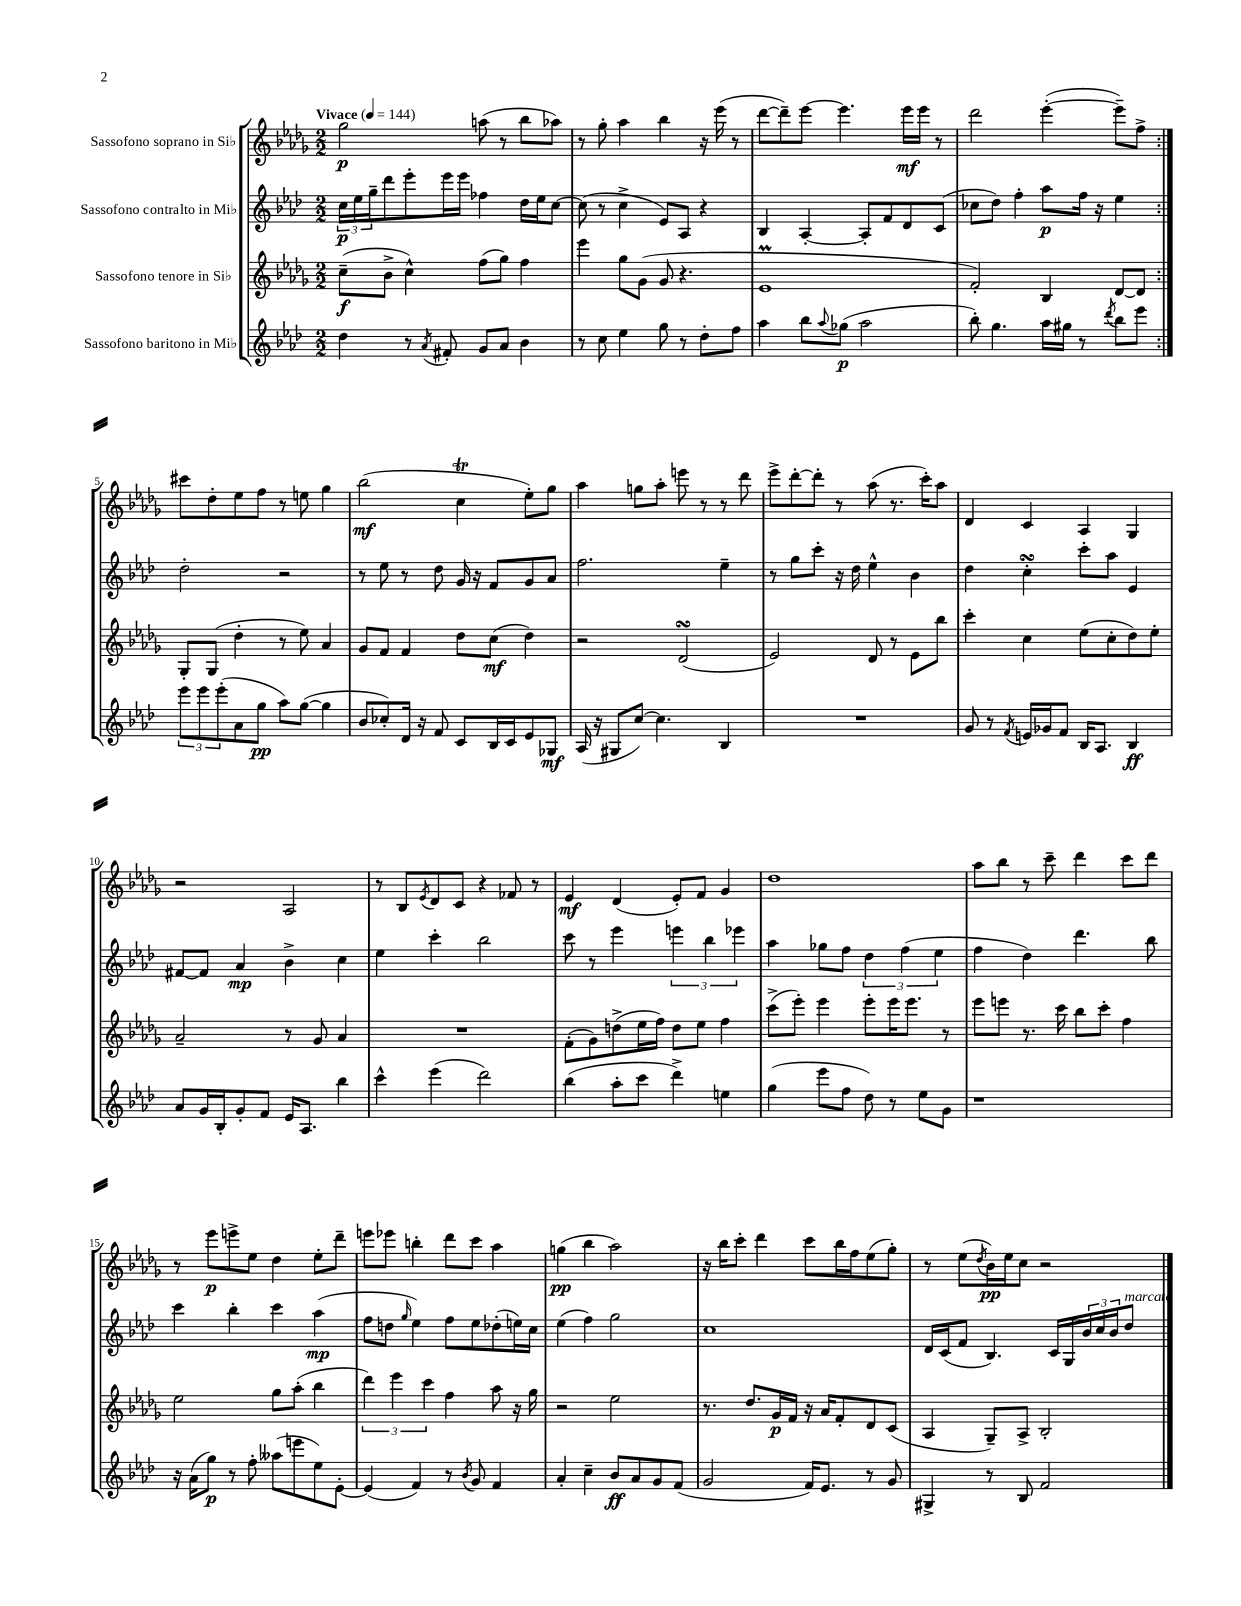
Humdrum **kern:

**kern	**kern	**kern	**kern
*staff4	*staff3	*staff2	*staff1
*clefG2	*clefG2	*clefG2	*clefG2
*k[b-e-a-d-]	*k[b-e-a-d-g-]	*k[b-e-a-d-]	*k[b-e-a-d-g-]
*M2/2	*M2/2	*M2/2	*M2/2
*MM144	*MM144	*MM144	*MM144
4dd-\	(8cc~\L	24cc\LL	2gg-\
.	.	24ee-\	.
.	.	24gg~\J	.
.	8b-^\J	8ddd-\	.
8r	4cc^^\)	8eee-'\	.
8qa-/	.	.	.
8f#'/	.	16eee-\L	.
.	.	16eee-\JJ	.
8g/L	(8ff\L	4ff-\	(8aa\
8a-/J	8gg-\J)	.	8r
4b-\	4ff\	16dd-\LL	8bb-\L
.	.	16ee-\J	.
.	.	[8cc\J	8aa-\J)
=	=	=	=
8r	4eee-\	(8cc\]	8r
8cc\	.	8r	8gg-'\
4ee-\	8gg-\L	4cc^\	4aa-\
.	(8g-\J	.	.
8gg\	8g-/	8e-/L)	4bb-\
8r	4.r	8A-/J	.
8dd-'\L	.	4r	16r
.	.	.	(16eee-\
8ff\J	.	.	8r
=	=	=	=
4aa-\	1e-	4B-/	[8ddd-\L
.	.	.	8ddd-~\])
8bb-\L	.	[4A-'/	[8eee-\J
8qqaa-/	.	.	.
(8gg-\J	.	.	4.eee-\]
2aa-\	.	8A-'/]L	.
.	.	8f/	.
.	.	8d-/	16eee-\LL
.	.	.	16eee-\JJ
.	.	(8c/J	8r
=	=	=	=
8bb-'\)	2f'/)	8cc-\L	2ddd-\
4.gg\	.	8dd-\J)	.
.	.	4ff'\	.
16aa-\LL	4B-/	8aa-\L	([4eee-'\
16gg#\JJ	.	.	.
8r	.	16ff\Jk	.
.	.	16r	.
8qddd-/	.	.	.
8bb-\L	[8d-/L	4ee-\	8eee-~\]L)
8eee-\J	8d-/]J	.	8ff^\J
=:|!	=:|!	=:|!	=:|!
12eee-\L	8G-'/L	2dd-'\	8ccc#\L
12eee-\	.	.	.
.	(8G-/J	.	8dd-'\
(12eee-'\	.	.	.
8a-\	4dd-'\	.	8ee-\
8gg\J	.	.	8ff\J
8aa-\L)	8r	2r	8r
([8gg\J	8ee-\)	.	8ee\
4gg\]	4a-/	.	4gg-\
=	=	=	=
8b-/L	8g-/L	8r	(2bb-\
8cc-'/)	8f/J	8ee-\	.
16d-/Jk	4f/	8r	.
16r	.	.	.
8f/	.	8dd-\	.
8c/L	8dd-\L	16g/	4cc\
.	.	16r	.
16B-/L	(8cc\J	8f/L	.
16c/J	.	.	.
8e-/	4dd-\)	8g/	8ee-'\L)
8G-/J	.	8a-/J	8gg-\J
=	=	=	=
(16A-/	2r	2.ff\	4aa-\
16r	.	.	.
8G#/L	.	.	.
[8cc/J)	.	.	8gg\L
4.cc\]	.	.	8aa-'\J
.	(2d-/	.	8eee\
.	.	.	8r
4B-/	.	4ee-~\	8r
.	.	.	8ddd-\
=	=	=	=
1r	2e-/)	8r	8eee-^\L
.	.	8gg\L	[8ddd-'\
.	.	8ccc'\J	8ddd-'\]J
.	.	16r	8r
.	.	16dd-\	.
.	8d-/	4ee-^^\	(8aa-\
.	8r	.	8.r
.	8e-\L	4b-\	.
.	.	.	16ccc'\LK)
.	8bb-\J	.	8aa-\J
=	=	=	=
8g/	4ccc'\	4dd-\	4d-/
8r	.	.	.
8qf/	.	.	.
16e/LL	4cc\	4cc'\	4c/
16g-/J	.	.	.
8f/J	.	.	.
16B-/LK	(8ee-\L	8ccc'\L	4A-/
8.A-/J	.	.	.
.	8cc'\	8aa-\J	.
4B-/	8dd-\)	4e-/	4G-/
.	8ee-'\J	.	.
=	=	=	=
8a-/L	2a-~/	[8f#/L	2r
16g/L	.	8f#/]J	.
16B-'/J	.	.	.
8g'/	.	4a-/	.
8f/J	.	.	.
16e-/LK	8r	4b-^\	2A-/
8.A-/J	.	.	.
.	8g-/	.	.
4bb-\	4a-/	4cc\	.
=	=	=	=
4ccc^^\	1r	4ee-\	8r
.	.	.	8B-/L
.	.	.	8qe-/
(4eee-\	.	4ccc'\	8d-/
.	.	.	8c/J
2ddd-\)	.	2bb-\	4r
.	.	.	8f-/
.	.	.	8r
=	=	=	=
(4bb-\	(8f'\L	8ccc\	4e-/
.	8g-\)	8r	.
8aa-'\L	(8dd^\	4eee-\	(4d-/
8ccc\J	16ee-\L	.	.
.	16ff\JJ)	.	.
4ddd-^\)	8dd\L	6eee\	8e-'/L)
.	8ee-\J	.	8f/J
.	.	6bb-\	.
4ee\	4ff\	.	4g-/
.	.	6eee-\	.
=	=	=	=
(4gg\	(8ccc^\L	4aa-\	1dd-
.	8eee-'\J)	.	.
8eee-\L	4eee-\	8gg-\L	.
8ff\J	.	8ff\J	.
8dd-\)	8eee-'\L	6dd-\	.
8r	16eee-\K	.	.
.	.	(6ff\	.
.	8.eee-\J	.	.
8ee-\L	.	.	.
.	.	6ee-\	.
8g\J	8r	.	.
=	=	=	=
1r	8eee-\L	4ff\	8aa-\L
.	8eee\J	.	8bb-\J
.	8.r	4dd-\)	8r
.	.	.	8ccc~\
.	16ccc\	.	.
.	8bb-\L	4.ddd-\	4ddd-\
.	8ccc'\J	.	.
.	4ff\	.	8ccc\L
.	.	8bb-\	8ddd-\J
=	=	=	=
16r	2ee-\	4ccc\	8r
(16a-\LK	.	.	.
8gg\J)	.	.	8eee-\L
8r	.	4bb-'\	8eee^\
8ff'\	.	.	8ee-\J
(8aa--\L	8gg-\L	4ccc\	4dd-\
8eee\	(8aa-'\J	.	.
8ee-\)	4bb-\	(4aa-\	8ee-'\L
[8e-'\J	.	.	8ddd-~\J
=	=	=	=
(4e-/]	6ddd-\)	8ff\L	8eee\L
.	.	8dd\J	8eee-\J
.	6eee-\	.	.
.	.	16qqgg/	.
4f/)	.	4ee-\)	4bb'\
.	6ccc\	.	.
8r	4ff\	8ff\L	8ddd-\L
8qb-/	.	.	.
8g/	.	8ee-\	8ccc\J
4f/	8aa-\	(8dd-'\	4aa-\
.	16r	16ee\L)	.
.	16gg-\	16cc\JJ	.
=	=	=	=
4a-'/	2r	(4ee-\	(4gg\
4cc~\	.	4ff\)	4bb-\
8b-/L	2ee-\	2gg\	2aa-\)
8a-/	.	.	.
8g/	.	.	.
(8f/J	.	.	.
=	=	=	=
2g/	8.r	1cc	16r
.	.	.	16bb-\LK
.	.	.	8ccc'\J
.	8.dd-/L	.	.
.	.	.	4ddd-\
.	16g-/L	.	.
.	16f/JJ	.	.
16f/LK)	16r	.	8ccc\L
8.e-/J	16a-/LK	.	.
.	8f'/	.	16bb-\L
.	.	.	16ff\J
8r	8d-/	.	(8ee-\
8g/	(8c/J	.	8gg-'\J)
=	=	=	=
4G#^/	4A-/	16d-/LL	8r
.	.	(16c/J	.
.	.	8f/J	(8ee-\L
.	.	.	8qdd-/
8r	8G-~/L)	4.B-/)	16b-\L)
.	.	.	16ee-\J
8B-/	8A-^/J	.	8cc\J
2f/	2B-'/	.	2r
.	.	16c/LL	.
.	.	16G/	.
.	.	24b-/	.
.	.	24cc/	.
.	.	24b-/J	.
.	.	8dd-/J	.
==	==	==	==
*-	*-	*-	*-
